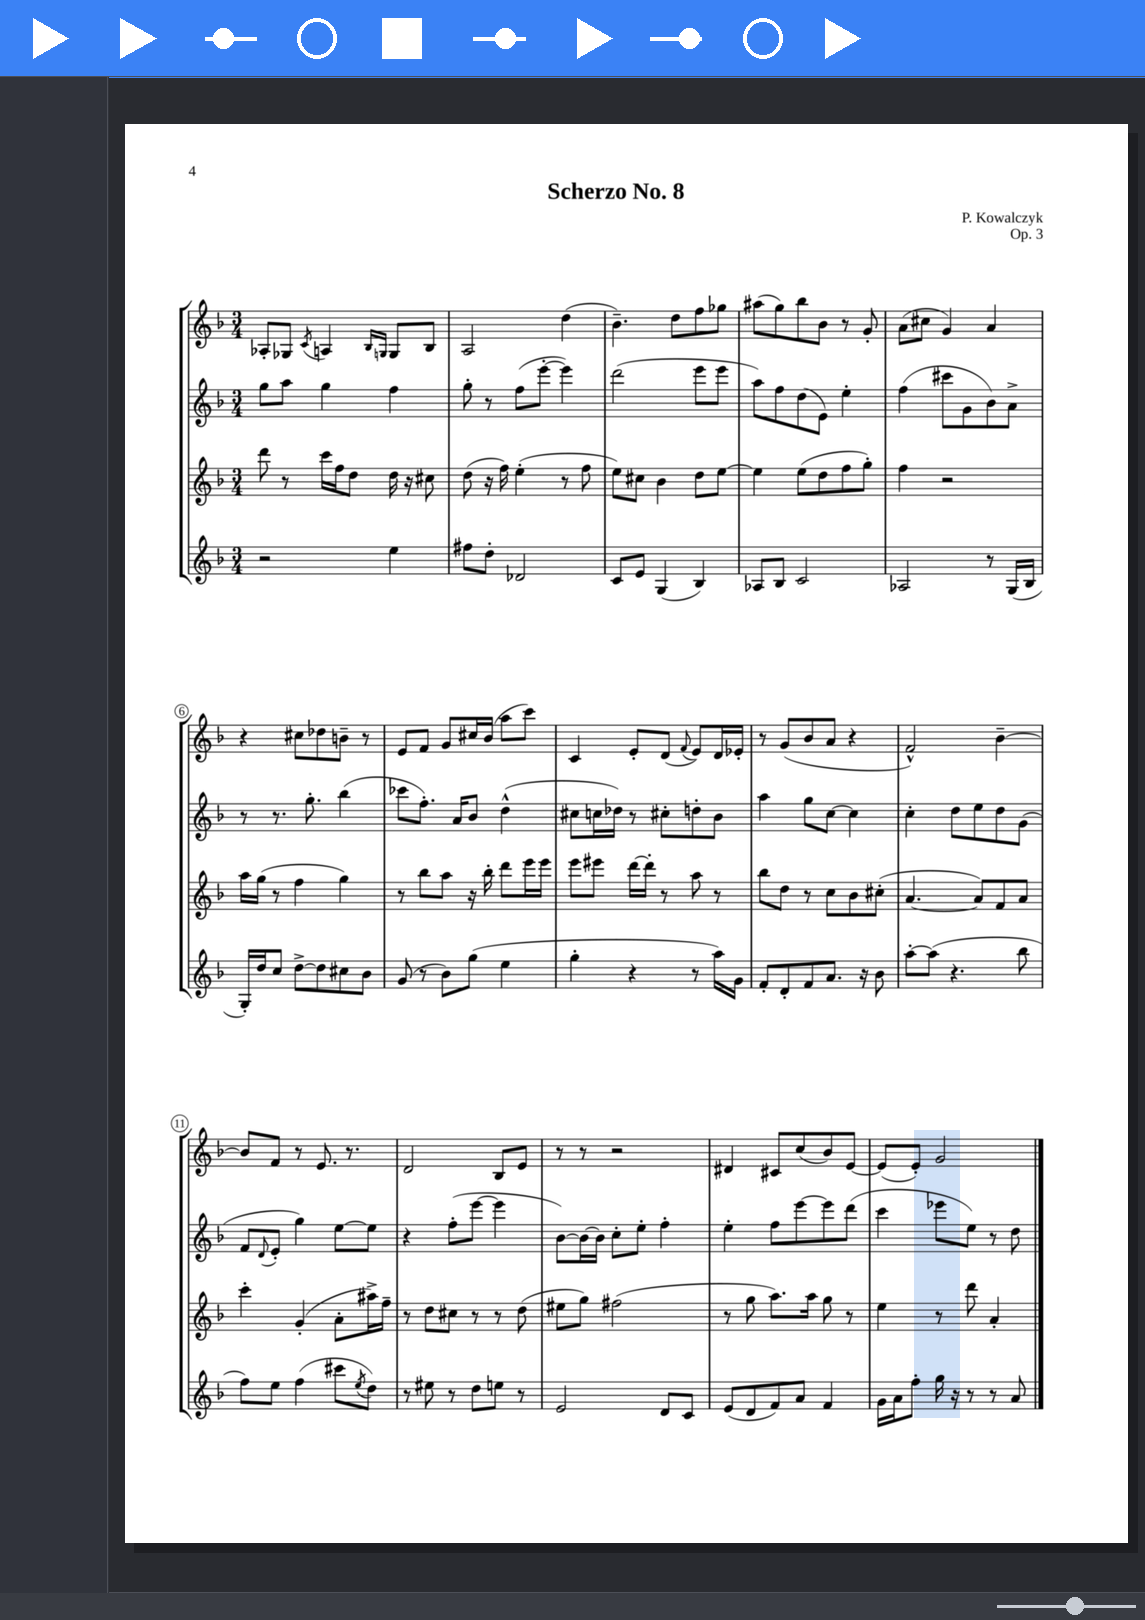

**kern	**kern	**kern	**kern
*staff4	*staff3	*staff2	*staff1
*clefG2	*clefG2	*clefG2	*clefG2
*k[b-]	*k[b-]	*k[b-]	*k[b-]
*M3/4	*M3/4	*M3/4	*M3/4
2r	8ddd	8gg	8A-'
.	8r	8aa	8G-
.	.	.	8qc
.	16ccc	4gg	4A
.	16ff	.	.
.	8dd	.	.
.	.	.	16qqB-
.	.	.	16qqG
4ee	16dd	4ff	8G
.	16r	.	.
.	8cc#	.	8B-
=	=	=	=
8ff#	(8dd	8gg'	2A
8dd'	16r	8r	.
.	16ff)	.	.
2d-	(4ee'	(8ff	.
.	.	[8eee'	.
.	8r	4eee])	(4dd
.	8ff	.	.
=	=	=	=
8c	8ee)	(2ddd	4.b-~)
8e	8cc#	.	.
(4G	4b-	.	.
.	.	.	8dd
4B-)	8dd	8eee	8ff
.	[8ee	8eee	8gg-
=	=	=	=
8A-	4ee]	8aa)	(8aa#
8B-	.	8ff	8gg)
2c	(8ee	(8dd	8bb-
.	8dd	8e)	8b-
.	8ff	4ee'	8r
.	8gg')	.	8g'
=	=	=	=
2A-	4ff	(4ff	(8a
.	.	.	8cc#
.	2r	8ccc#	4g)
.	.	8g	.
8r	.	8b-)	4a
(16G	.	8a^	.
16B-	.	.	.
=	=	=	=
16G')	16aa	8r	4r
16dd	(16gg	.	.
8cc	8r	8.r	.
[8dd^	4ff	.	8cc#
.	.	8.gg'	.
8dd]	.	.	8dd-
8cc#	4gg)	(4bb-	8b~
8b-	.	.	8r
=	=	=	=
(8g	8r	8ccc-	8e
8r	8bb-	8.ff')	8f
8b-)	8aa	.	8g
.	.	16a	.
(8gg	16r	8b-	16cc#
.	16bb-'	.	(16b-
4ee	8ddd	(4dd^^	8aa
.	16eee	.	8ccc)
.	16eee	.	.
=	=	=	=
4gg'	8eee	8cc#	4c
.	8eee#	16cc	.
.	.	16dd-)	.
4r	[16ddd	8r	8e'
.	16ddd']	.	.
.	8r	8cc#'	(8d
.	.	.	8qqf
8r	8aa	8dd'	8e)
16aa)	8r	8b-	16d
16g	.	.	16e-'
=	=	=	=
8f'	8bb-	4aa	8r
8d'	8dd	.	(8g
8f	8r	8gg	8b-
8.a	8cc	[8cc	8a
.	8b-	4cc]	4r
16r	.	.	.
8b-	(8cc#'	.	.
=	=	=	=
[8aa'	[4.a	4cc'	2f^^)
(8aa]	.	.	.
4.r	.	8dd	.
.	8a])	8ee	.
.	8f	8dd	[4b-~
8bb-	8a	(8g	.
=	=	=	=
8ff)	4ccc'	8f	8b-]
.	.	8qqd	.
8ee	.	8e'	8f
(4ff	(4g'	4gg)	8r
.	.	.	8.e
8ccc#	8a'	[8ee	.
.	.	.	8.r
8qee	.	.	.
8dd)	16aa#^)	8ee]	.
.	16ff~	.	.
=	=	=	=
8r	8r	4r	2d
8ee#	8dd	.	.
8r	8cc#	(8ff'	.
8dd	8r	[8eee	.
8ee	8r	4eee]	8B-
8r	(8dd	.	8e
=	=	=	=
2e	8ee#	[8b-)	8r
.	8gg)	16b-_	8r
.	.	16b-]	.
.	(2ff#	8cc'	2r
.	.	8ee'	.
8d	.	4ff'	.
8c	.	.	.
=	=	=	=
(8e	8r	4ee'	4d#
8d	8gg	.	.
8f)	8.aa)	8ff	8c#
8a	.	[8eee	(8cc
.	16aa	.	.
4f	8gg	8eee]	8b-)
.	8r	(8ddd	[8e
=	=	=	=
16g	4ee	4ccc	(8e]
16a	.	.	.
8ff'	.	.	8e')
16gg	8r	8eee-	2g
16r	.	.	.
8r	8ddd	8ee)	.
8r	4a'	8r	.
8a	.	8dd	.
==	==	==	==
*-	*-	*-	*-
